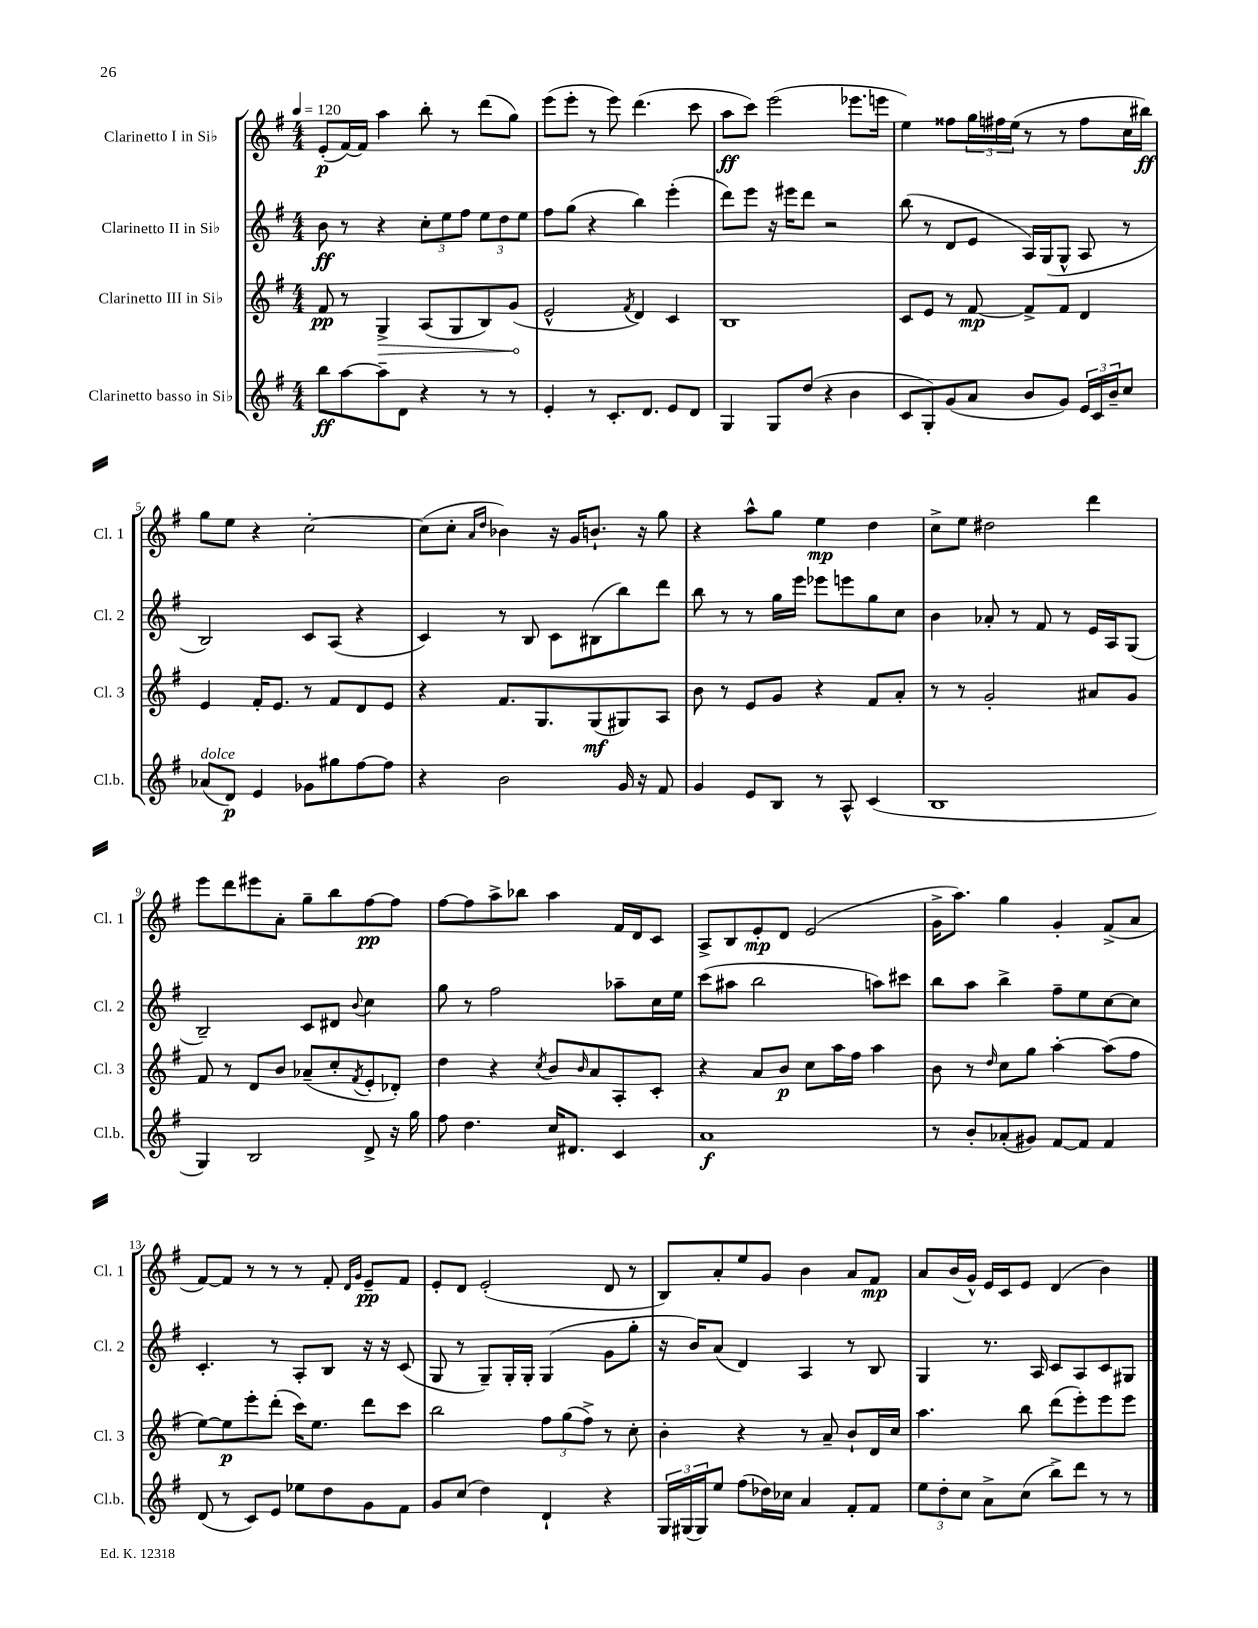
<<
\new StaffGroup <<
\new Staff = "s0" \with { instrumentName = "Clarinetto I in Sib" shortInstrumentName = "Cl. 1" } {
    \clef treble \key g \major \numericTimeSignature \time 4/4 \tempo 4 = 120
    e'8-.\p( fis'16~) fis'16 a''4 b''8-. r8 d'''8( g''8) |
    e'''8( e'''8-. r8 e'''8) d'''4.( c'''8 |
    a''8\ff c'''8) e'''2( ees'''8. e'''16 |
    e''4) fisis''8 \tuplet 3/2 { g''16 fis''16 e''16( } r8 r8 fis''8 c''16 bis''16\ff) |
    g''8 e''8 r4 c''2~-. |
    c''8( c''8-. \grace { a'16 d''16 } bes'4) r16 g'16 b'8.-! r16 g''8 |
    r4 a''8-^ g''8 e''4\mp d''4 |
    c''8-> e''8 dis''2 d'''4 |
    e'''8 d'''8 eis'''8 a'8-. g''8-- b''8 fis''8~\pp fis''8 |
    fis''8~ fis''8 a''8-> bes''8 a''4 fis'16 d'16 c'8 |
    a8-> b8 e'8-.\mp d'8 e'2( |
    g'16-> a''8.) g''4 g'4-. fis'8->( a'8 |
    fis'8~) fis'8 r8 r8 r8 fis'8-. \grace { d'16 g'16 } e'8--\pp fis'8 |
    e'8-. d'8 e'2-.( d'8 r8 |
    b8) a'8-. e''8 g'8 b'4 a'8 fis'8\mp |
    a'8 b'16( g'16-^) e'16 c'16 e'8 d'4( b'4) \bar "|." |
}
\new Staff = "s1" \with { instrumentName = "Clarinetto II in Sib" shortInstrumentName = "Cl. 2" } {
    \clef treble \key g \major \numericTimeSignature \time 4/4
    b'8\ff r8 r4 \tuplet 3/2 { c''8-. e''8 fis''8 } \tuplet 3/2 { e''8 d''8 e''8 } |
    fis''8 g''8( r4 b''4) e'''4-.( |
    d'''8) e'''8 r16 eis'''16 d'''8 r2 |
    b''8( r8 d'8 e'8 a16) g16( g8-^ a8 r8 |
    b2) c'8 a8( r4 |
    c'4) r8 b8 c'8 bis8( b''8) d'''8 |
    b''8 r8 r8 g''16 e'''16 ees'''8 e'''8 g''8 c''8 |
    b'4 aes'8-. r8 fis'8 r8 e'16 a16 g8( |
    b2--) c'8 dis'8 \appoggiatura { b'8 } c''4 |
    g''8 r8 fis''2 aes''8-- c''16 e''16 |
    c'''8( ais''8 b''2 a''8) cis'''8 |
    b''8 a''8 b''4-> fis''8-- e''8 c''8~ c''8 |
    c'4.-. r8 a8-. b8 r16 r16 c'8( |
    g8 r8 g8--) g16-. g16-. g4( g'8 g''8-. |
    r16 b'16) a'8( d'4) a4 r8 b8 |
    g4 r8. a16 c'8 a8 c'8 gis8 \bar "|." |
}
\new Staff = "s2" \with { instrumentName = "Clarinetto III in Sib" shortInstrumentName = "Cl. 3" } {
    \clef treble \key g \major \numericTimeSignature \time 4/4
    fis'8\pp r8 \once \override Hairpin.circled-tip = ##t g4->\> a8( g8 b8) g'8\!( |
    e'2-^ \acciaccatura { fis'8 } d'4) c'4 |
    b1 |
    c'8 e'8 r8 fis'8~\mp fis'8-> fis'8 d'4 |
    e'4 fis'16-. e'8. r8 fis'8 d'8 e'8 |
    r4 fis'8. g8. g8\mf( gis8) a8 |
    b'8 r8 e'8 g'8 r4 fis'8 a'8-. |
    r8 r8 g'2-. ais'8 g'8 |
    fis'8 r8 d'8 b'8 aes'8--( c''8-. \acciaccatura { fis'8 } e'8-. des'8-.) |
    d''4 r4 \acciaccatura { c''8 } b'8 \grace { b'16 } a'8 a8-. c'8-. |
    r4 a'8 b'8\p c''8 a''16 fis''16 a''4 |
    b'8 r8 \grace { d''16 } c''8 g''8 a''4~-. a''8( fis''8 |
    e''8~) e''8\p e'''8-. d'''8-.( c'''16) e''8. d'''8 c'''8 |
    b''2 \tuplet 3/2 { fis''8 g''8( fis''8->) } r8 c''8-. |
    b'4-. r4 r8 a'8-- b'8-! d'16 c''16 |
    a''4. b''8 d'''8( e'''8-.) e'''8 e'''8 \bar "|." |
}
\new Staff = "s3" \with { instrumentName = "Clarinetto basso in Sib" shortInstrumentName = "Cl.b." } {
    \clef treble \key g \major \numericTimeSignature \time 4/4
    b''8\ff a''8~ a''8-- d'8 r4 r8 r8 |
    e'4-. r8 c'8.-. d'8. e'8 d'8 |
    g4 g8 d''8( r4 b'4 |
    c'8 g8-.) g'8( a'8 b'8 g'8) \tuplet 3/2 { e'16 c'16 b'16-- } c''8 |
    aes'8^\markup { \italic "dolce" }( d'8\p) e'4 ges'8 gis''8 fis''8~ fis''8 |
    r4 b'2 g'16 r16 fis'8 |
    g'4 e'8 b8 r8 a8-^ c'4( |
    b1 |
    g4) b2 d'8-> r16 g''16 |
    fis''8 d''4. c''16 dis'8. c'4 |
    a'1\f |
    r8 b'8-. aes'8-.( gis'8) fis'8~ fis'8 fis'4 |
    d'8( r8 c'8) e'8 ees''8 d''8 g'8 fis'8 |
    g'8 c''8( d''4) d'4-! r4 |
    \tuplet 3/2 { g16 gis16( gis16) } e''8 fis''8( des''16) ces''16 a'4 fis'8-. fis'8 |
    \tuplet 3/2 { e''8 d''8-. c''8 } a'8-> c''8( b''8->) d'''8 r8 r8 \bar "|." |
}
>>
>>
